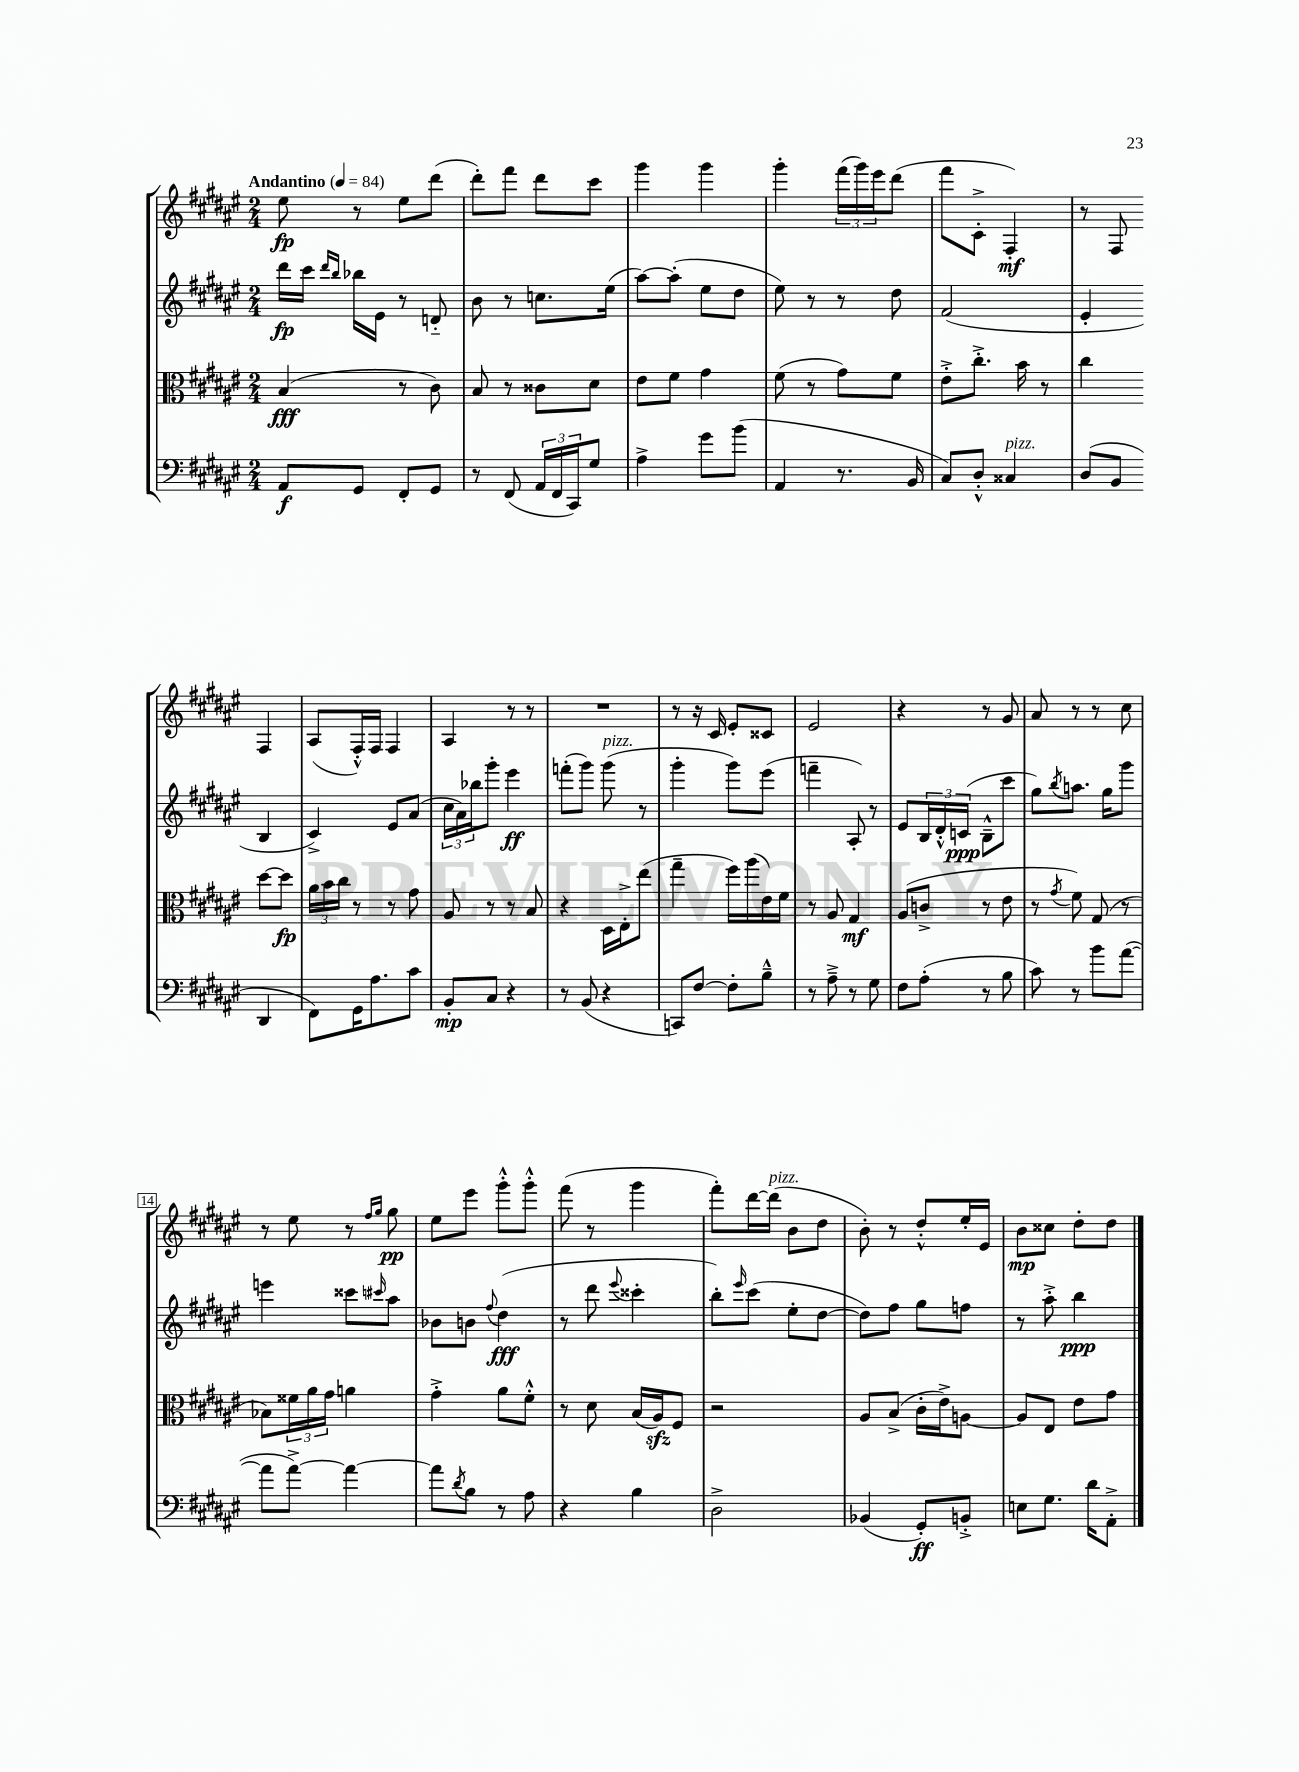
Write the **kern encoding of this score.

**kern	**dynam	**kern	**dynam	**kern	**dynam	**kern	**dynam
*part4	*part4	*part3	*part3	*part2	*part2	*part1	*part1
*staff4	*staff4	*staff3	*staff3	*staff2	*staff2	*staff1	*staff1
*clefF4	*	*clefC3	*	*clefG2	*	*clefG2	*
*k[f#c#g#d#a#e#]	*	*k[f#c#g#d#a#e#]	*	*k[f#c#g#d#a#e#]	*	*k[f#c#g#d#a#e#]	*
*M2/4	*	*M2/4	*	*M2/4	*	*M2/4	*
*MM84	*	*MM84	*	*MM84	*	*MM84	*
=1	=1	=1	=1	=1	=1	=1	=1
!	!	!	!	!	!	!LO:TX:a:B:t=Andantino	!
8AA#/L	f	(4B/	fff	16ddd#\LL	fp	8ee#\	fp
.	.	.	.	16ccc#\JJ	.	.	.
.	.	.	.	16qqddd#/LL	.	.	.
.	.	.	.	16qqbb/JJ	.	.	.
8GG#/J	.	.	.	16bb-X\LL	.	8r	.
.	.	.	.	16e#\JJ	.	.	.
8FF#'/L	.	8r	.	8r	.	8ee#\L	.
8GG#/J	.	8c#\)	.	8dn/	.	(8ddd#\J	.
=2	=2	=2	=2	=2	=2	=2	=2
8r	.	8B/	.	8b\	.	8ddd#'\L)	.
(8FF#/	.	8r	.	8r	.	8fff#\J	.
24AA#/LL	.	8c##X\L	.	8.ccn\L	.	8ddd#\L	.
24FF#/	.	.	.	.	.	.	.
24CC#/J)	.	.	.	.	.	.	.
8G#/J	.	8d#\J	.	.	.	8ccc#\J	.
.	.	.	.	(16ee#\Jk	.	.	.
=3	=3	=3	=3	=3	=3	=3	=3
4A#^\	.	8e#\L	.	[8aa#\L)	.	4ggg#\	.
.	.	8f#\J	.	(8aa#'\J]	.	.	.
8g#\L	.	4g#\	.	8ee#\L	.	4ggg#\	.
(8b\J	.	.	.	8dd#\J	.	.	.
=4	=4	=4	=4	=4	=4	=4	=4
4AA#/	.	(8f#\	.	8ee#\)	.	4ggg#'\	.
.	.	8r	.	8r	.	.	.
8.r	.	8g#\L)	.	8r	.	(24fff#\LL	.
.	.	.	.	.	.	24ggg#\)	.
.	.	.	.	.	.	24eee#\J	.
.	.	8f#\J	.	8dd#\	.	(8ddd#\J	.
16BB/	.	.	.	.	.	.	.
=5	=5	=5	=5	=5	=5	=5	=5
8C#/L)	.	8e#'^\L	.	(2f#/	.	8fff#\L	.
8D#'^^/J	.	8.cc#'^\J	.	.	.	8c#'^\J	.
!LO:TX:a:i:t=pizz.	!	!	!	!	!	!	!
4C##X/	.	.	.	.	.	4F#'/)	mf
.	.	16b\	.	.	.	.	.
.	.	8r	.	.	.	.	.
=6	=6	=6	=6	=6	=6	=6	=6
(8D#/L	.	4cc#\	.	4e#'/	.	8r	.
8BB/J	.	.	.	.	.	8F#/	.
4DD#/	.	[8dd#\L	.	4B/	.	4F#/	.
.	.	8dd#\J]	fp	.	.	.	.
!!LO:LB:g=z
=7	=7	=7	=7	=7	=7	=7	=7
8FF#\L)	.	24a#\LL	.	4c#^/)	.	(8A#/L	.
.	.	24b\	.	.	.	.	.
.	.	24cc#\JJ	.	.	.	.	.
16GG#\K	.	8r	.	.	.	16F#'^^/L)	.
8.A#\	.	.	.	.	.	16F#/JJ	.
.	.	8r	.	8e#/L	.	4F#/	.
8c#\J	.	8g#\	.	(8a#/J	.	.	.
=8	=8	=8	=8	=8	=8	=8	=8
8BB'/L	mp	8A#/	.	24cc#\LL	.	4A#/	.
.	.	.	.	24a#\)	.	.	.
.	.	.	.	24bb-X\J	.	.	.
8C#/J	.	8r	.	8ggg#'\J	.	.	.
4r	.	8r	.	4eee#\	ff	8r	.
.	.	8B/	.	.	.	8r	.
=9	=9	=9	=9	=9	=9	=9	=9
8r	.	4r	.	(8fffn'\L	.	2r	.
(8BB/	.	.	.	8ggg#\J)	.	.	.
!	!	!	!	!LO:TX:a:i:t=pizz.	!	!	!
4r	.	16D#\LL	.	(8ggg#\	.	.	.
.	.	16E#'^\J	.	.	.	.	.
.	.	(8ee#\J	.	8r	.	.	.
=10	=10	=10	=10	=10	=10	=10	=10
8CCn/L)	.	4gg#~\	.	4ggg#'\	.	8r	.
[8F#/J	.	.	.	.	.	16r	.
.	.	.	.	.	.	16c#/	.
8F#'\L]	.	16ff#\LL)	.	8ggg#\L)	.	8e#'/L	.
.	.	(16aa#\	.	.	.	.	.
8B~^^\J	.	16e#\)	.	(8eee#\J	.	8c##X/J	.
.	.	16f#\JJ	.	.	.	.	.
=11	=11	=11	=11	=11	=11	=11	=11
8r	.	8r	.	4fffn~\	.	2e#/	.
8A#~^\	.	8A#/	.	.	.	.	.
8r	.	4G#/	mf	8A#'/)	.	.	.
8G#\	.	.	.	8r	.	.	.
=12	=12	=12	=12	=12	=12	=12	=12
8F#\L	.	(8A#/L	.	8e#/L	.	4r	.
(8A#'\J	.	8cn^/J	.	24B/L	.	.	.
.	.	.	.	24d#'^^/	.	.	.
.	.	.	.	(24cn/JJ	ppp	.	.
8r	.	8r	.	8B~^^\L	.	8r	.
8B\	.	8e#\	.	8ccc#\J	.	8g#/	.
=13	=13	=13	=13	=13	=13	=13	=13
8c#\)	.	8r	.	8gg#\L)	.	8a#/	.
.	.	8qg#/	.	8qbb/	.	.	.
8r	.	8f#\)	.	8.aan\J	.	8r	.
8b\L	.	(8G#/	.	.	.	8r	.
.	.	.	.	16gg#\KL	.	.	.
([8a#\J	.	8r	.	8ggg#\J	.	8cc#\	.
!!LO:LB:g=z
=14	=14	=14	=14	=14	=14	=14	=14
8a#\L]	.	8B-X\L)	.	4eeen\	.	8r	.
[8a#^\J)	.	24f##X\L	.	.	.	8ee#\	.
.	.	24a#\	.	.	.	.	.
.	.	24g#\JJ	.	.	.	.	.
4a#\_	.	4an\	.	8ccc##X\L	.	8r	.
.	.	.	.	.	.	16qqff#/LL	.
.	.	.	.	16qqccc#X/	.	16qqgg#/JJ	.
.	.	.	.	8aa#\J	.	8gg#\	pp
=15	=15	=15	=15	=15	=15	=15	=15
8a#\L]	.	4g#'^\	.	8b-X\L	.	8ee#\L	.
8qd#/	.	.	.	.	.	.	.
8B\J	.	.	.	8bn\J	.	8eee#\J	.
.	.	.	.	8qqff#/	.	.	.
8r	.	8a#\L	.	(4dd#\	fff	8ggg#'^^\L	.
8A#\	.	8f#'^^\J	.	.	.	8ggg#'^^\J	.
=16	=16	=16	=16	=16	=16	=16	=16
4r	.	8r	.	8r	.	(8fff#\	.
.	.	8d#\	.	8ddd#\	.	8r	.
.	.	.	.	8qqeee#/	.	.	.
4B\	.	(16B/LL	.	4ccc##X'\	.	4ggg#\	.
.	.	16A#zz/J)	.	.	.	.	.
.	.	8F#/J	.	.	.	.	.
=17	=17	=17	=17	=17	=17	=17	=17
2D#^\	.	2r	.	8bb'\L)	.	8fff#'\L)	.
.	.	.	.	16qqeee#/	.	.	.
.	.	.	.	(8ccc#\J	.	[16ddd#\L	.
!	!	!	!	!	!	!LO:TX:a:i:t=pizz.	!
.	.	.	.	.	.	(16ddd#\JJ]	.
.	.	.	.	8ee#'\L	.	8b\L	.
.	.	.	.	[8dd#\J	.	8dd#\J	.
=18	=18	=18	=18	=18	=18	=18	=18
(4BB-X/	.	8A#/L	.	8dd#\L])	.	8b'\)	.
.	.	(8B^/J	.	8ff#\J	.	8r	.
8GG#'/L)	ff	16c#'\LL	.	8gg#\L	.	8dd#'^^/L	.
.	.	16e#^\J)	.	.	.	.	.
8BBn'^/J	.	[8An\J	.	8ffn\J	.	16ee#'/L	.
.	.	.	.	.	.	16e#/JJ	.
=19	=19	=19	=19	=19	=19	=19	=19
8En\L	.	8A/L]	.	8r	.	8b\L	mp
8.G#\J	.	8E#/J	.	8aa#'^\	.	8cc##X\J	.
.	.	8e#\L	.	4bb\	ppp	8dd#'\L	.
16d#\KL	.	.	.	.	.	.	.
8AA#'^\J	.	8g#\J	.	.	.	8dd#\J	.
==	==	==	==	==	==	==	==
*-	*-	*-	*-	*-	*-	*-	*-
